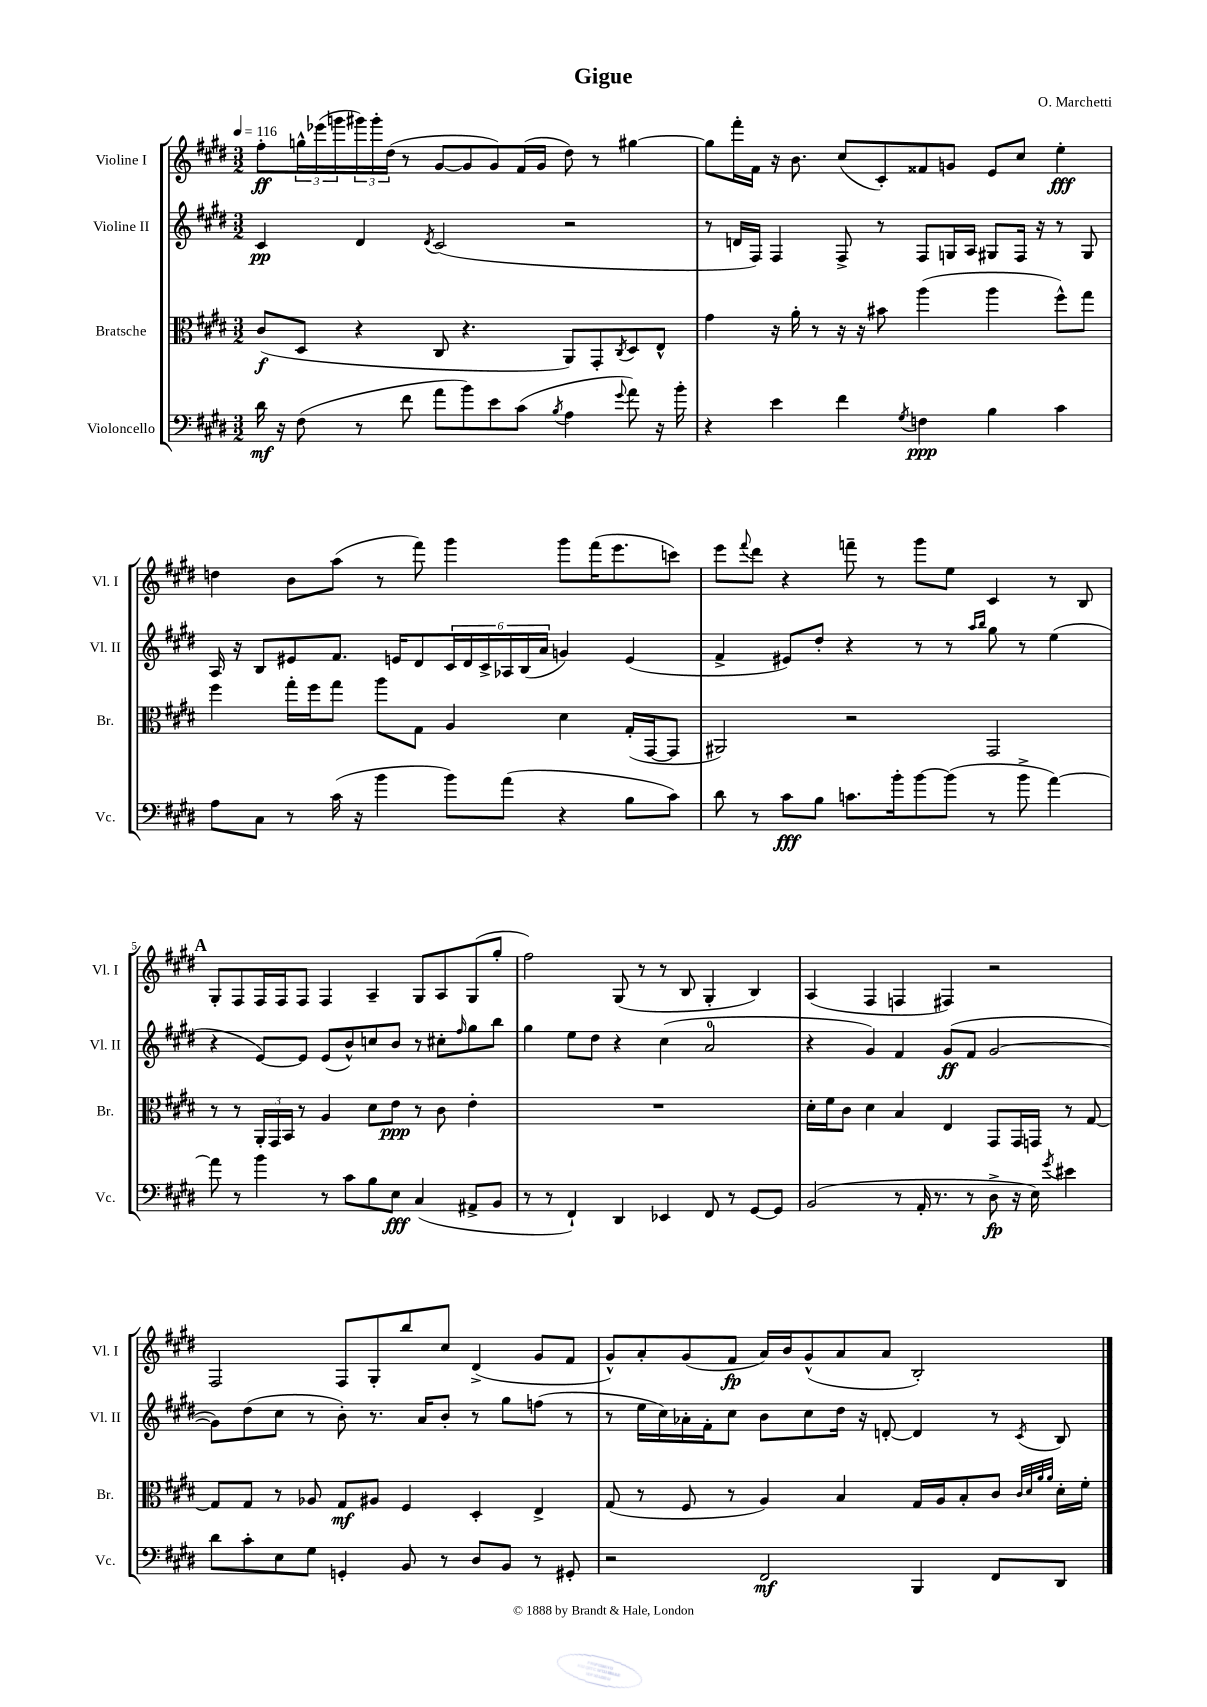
\header { title = "Gigue" composer = "O. Marchetti" }
<<
\new StaffGroup <<
\new Staff = "s0" \with { instrumentName = "Violine I" shortInstrumentName = "Vl. I" } {
    \clef treble \key e \major \numericTimeSignature \time 3/2 \tempo 4 = 116
    fis''8-.\ff \tuplet 3/2 { g''16-^ ees'''16( g'''16 } \tuplet 3/2 { gis'''16) gis'''16-. dis''16( } r8 gis'8~ gis'8 gis'8) fis'16( gis'16 dis''8) r8 gis''4~ |
    gis''8 fis'''16-. fis'16 r16 b'8. cis''8( cis'8-.) fisis'8 g'8 e'8 cis''8 e''4-.\fff |
    d''4 b'8 a''8( r8 fis'''8) gis'''4 gis'''8 fis'''16( e'''8. c'''8) |
    e'''8 \appoggiatura { fis'''8 } dis'''8 r4 f'''8-- r8 gis'''8 e''8 cis'4 r8 b8 |
    \mark \markup { \bold "A" } gis8-. fis8 fis16 fis16 fis8 fis4 a4-- gis8 a8 gis8( gis''8-. |
    fis''2) gis8( r8 r8 b8 gis4-. b4) |
    a4( fis4 f4 fis4) r2 |
    fis2 fis8 gis8-. b''8 cis''8 dis'4->( gis'8 fis'8 |
    gis'8-^) a'8-. gis'8( fis'8\fp a'16) b'16 gis'8-^( a'8 a'8 b2-.) \bar "|." |
}
\new Staff = "s1" \with { instrumentName = "Violine II" shortInstrumentName = "Vl. II" } {
    \clef treble \key e \major \numericTimeSignature \time 3/2
    cis'4\pp dis'4 \acciaccatura { dis'8 } cis'2( r2 |
    r8 d'16 fis16) fis4 fis8-> r8 fis8 g16 a16 gis8 fis16 r16 r8 gis8 |
    a16 r16 b8 eis'8 fis'8. e'16 dis'8 \tuplet 6/4 { cis'16 dis'16 cis'16-> aes16 b16( a'16 } g'4) e'4( |
    fis'4-> eis'8) dis''8-. r4 r8 r8 \grace { a''16 b''16 } gis''8 r8 e''4( |
    \mark \markup { \bold "A" } r4 e'8~) e'8 e'8( b'8-^) c''8 b'8 r8 cis''8-. \grace { fis''16 } gis''8 b''8 |
    gis''4 e''8 dis''8 r4 cis''4( a'2-0 |
    r4 gis'4) fis'4 gis'8\ff( fis'8 gis'2~ |
    gis'8) dis''8( cis''8 r8 b'8-.) r8. a'16 b'8-. r8 gis''8 f''8( r8 |
    r8 e''16 cis''16) aes'16-. fis'16-. cis''8 b'8 cis''8 dis''16 r16 d'8~-. d'4 r8 \acciaccatura { cis'8 } b8 \bar "|." |
}
\new Staff = "s2" \with { instrumentName = "Bratsche" shortInstrumentName = "Br." } {
    \clef alto \key e \major \numericTimeSignature \time 3/2
    cis'8\f( dis8 r4 cis8 r4. a,8) gis,8-. \acciaccatura { cis8 } dis8 e8-^ |
    gis'4 r16 a'16-. r8 r16 r16 bis'8 a''4( a''4 fis''8-^) gis''8 |
    fis''4 gis''16-. fis''16 gis''8 a''8 gis8 a4 dis'4 gis16-.( gis,16~ gis,8 |
    ais,2) r2 gis,2 |
    \mark \markup { \bold "A" } r8 r8 \tuplet 3/2 { a,16-. gis,16 b,16 } r8 a4 dis'8 e'8\ppp r8 cis'8 e'4-. |
    R1. |
    dis'16-. fis'16 cis'8 dis'4 b4 e4 gis,8 gis,16 g,16 r8 gis8~ |
    gis8 gis8 r8 aes8 gis8\mf ais8 fis4 dis4-. e4-> |
    gis8( r8 fis8 r8 a4) b4 gis16 a16 b8-. cis'8 \grace { cis'32 dis'32 a'32 a'32 } dis'16-. fis'16-. \bar "|." |
}
\new Staff = "s3" \with { instrumentName = "Violoncello" shortInstrumentName = "Vc." } {
    \clef bass \key e \major \numericTimeSignature \time 3/2
    dis'16\mf r16 fis8( r8 fis'8 a'8 b'8) e'8 cis'8( \acciaccatura { b8 } a4 \appoggiatura { gis'8 } a'8) r16 b'16-. |
    r4 e'4 fis'4 \acciaccatura { gis8 } f4\ppp b4 cis'4 |
    a8 cis8 r8 cis'16( r16 b'4 b'8) a'8( r4 b8 cis'8) |
    dis'8 r8 cis'8\fff b8 c'8. b'16-. b'8~ b'8( r8 b'8-> a'4~) |
    \mark \markup { \bold "A" } a'8 r8 b'4 r8 cis'8 b8 e8\fff cis4( ais,8-> b,8 |
    r8 r8 fis,4-!) dis,4 ees,4 fis,8 r8 gis,8~ gis,8 |
    b,2( r8 a,16-. r8. r8 dis8->\fp r16 e16) \acciaccatura { gis'8 } eis'4 |
    dis'8 cis'8-. e8 gis8 g,4-. b,8 r8 dis8 b,8 r8 gis,8-. |
    r2 fis,2\mf b,,4 fis,8 dis,8 \bar "|." |
}
>>
>>
\layout { \context { \Score \override BarNumber.break-visibility = ##(#f #t #t) barNumberVisibility = #(every-nth-bar-number-visible 5) } }
